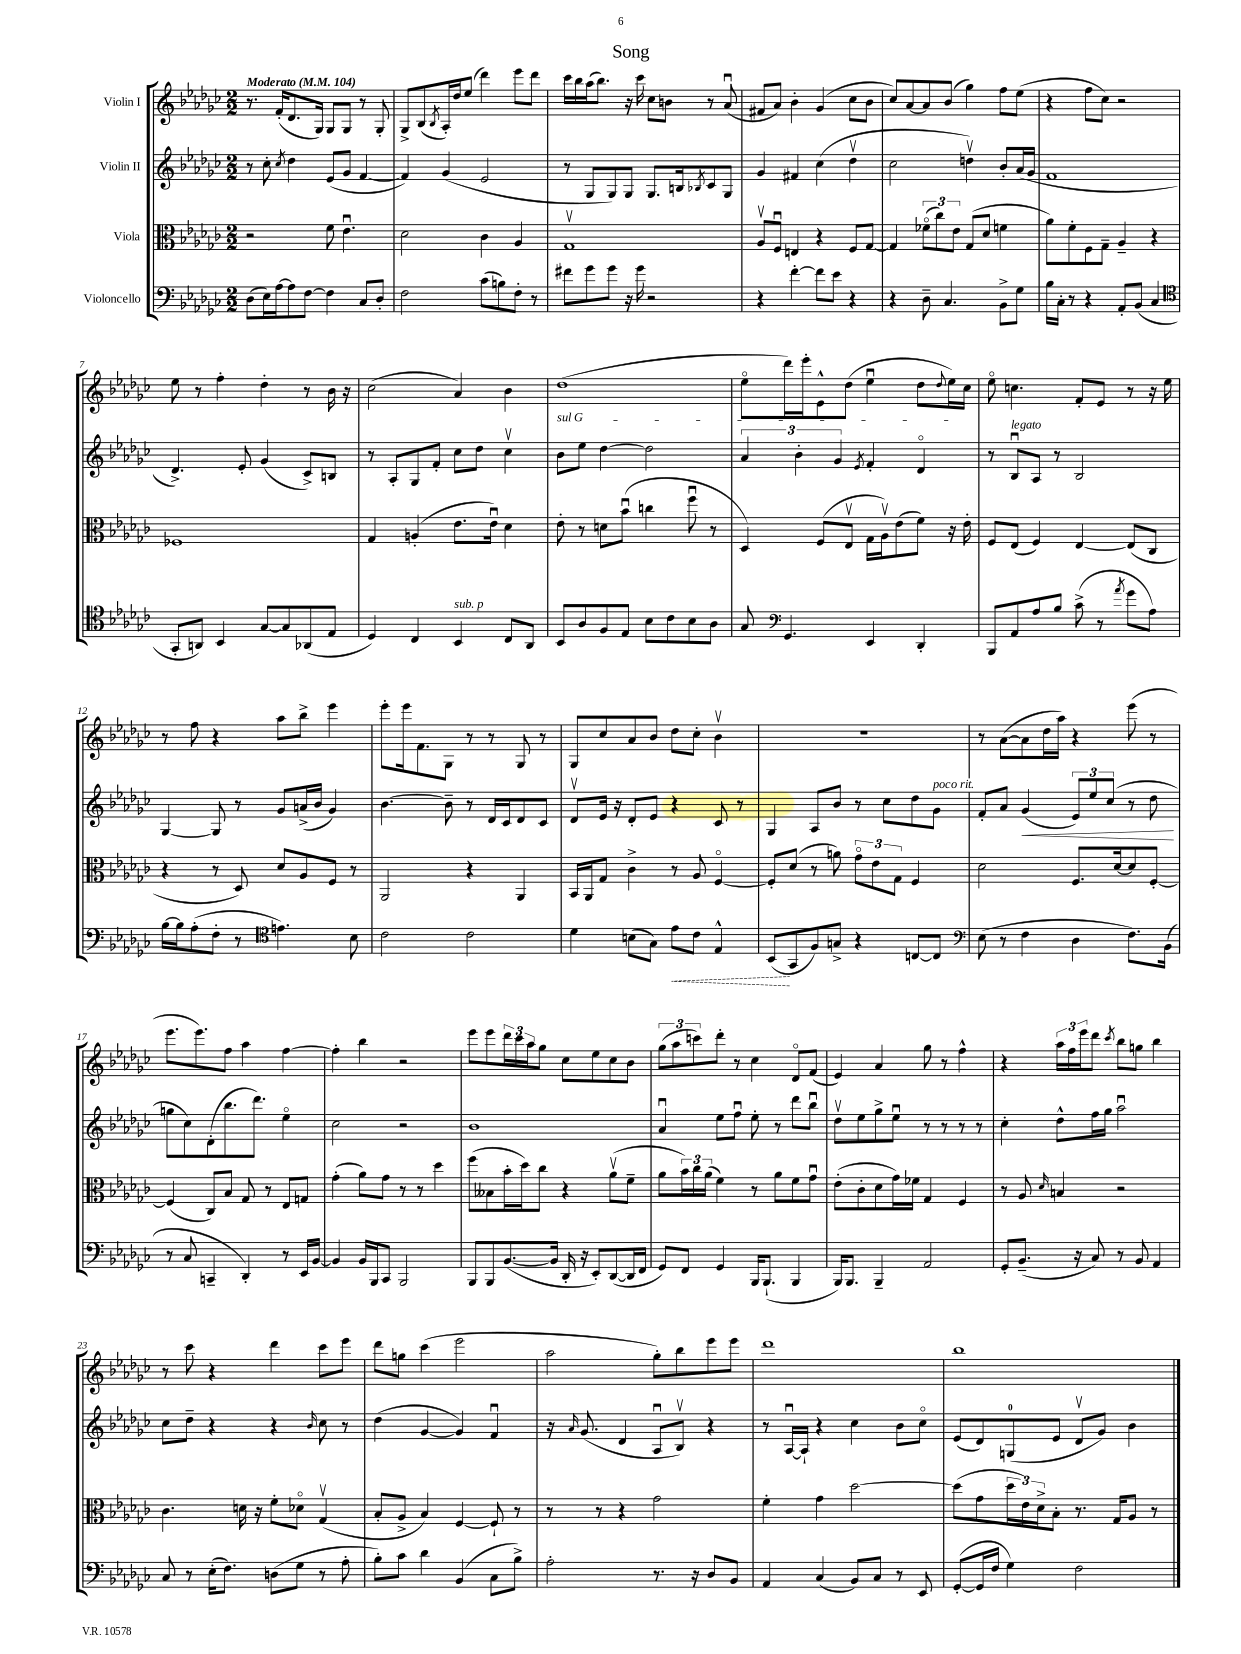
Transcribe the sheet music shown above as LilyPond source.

\header { title = "Song" }
<<
\new StaffGroup <<
\new Staff = "s0" \with { instrumentName = "Violin I" } {
    \clef treble \key ges \major \numericTimeSignature \time 2/2 \tempo "Moderato" 4 = 104
    r8. f'16-.( des'8. ges16) ges8 ges8 r8 ges8-. |
    ges8-> bes8( \acciaccatura { bes8 } aes16-.) des''16 ees''8( des'''4) ees'''8 des'''8 |
    ces'''16 bes''16 aes''16( bes''8.) r16 ces'''16 ces''8 b'8 r8 aes'8\downbow( |
    fis'8 aes'8) bes'4-. ges'4( ces''8 bes'8 |
    ces''8) aes'8~ aes'8 bes'8( ges''4) f''8 ees''8( |
    r4 f''8 ces''8) r2 |
    ees''8 r8 f''4-. des''4-. r8 bes'16 r16 |
    ces''2( aes'4) bes'4 |
    des''1( |
    ees''8\flageolet des'''16) ees'''16-. ees'8-^ des''8( ees''4\downbow des''8 \appoggiatura { des''8 } ees''16) ces''16 |
    ees''8\flageolet c''4. f'8-. ees'8 r8 r16 ees''16 |
    r8 f''8 r4 aes''8 bes''8-> ees'''4 |
    ees'''8-. ees'''16 f'8. ges8 r8 r8 ges8 r8 |
    ges8 ces''8 aes'8 bes'8 des''8 ces''8-. bes'4\upbow |
    r1 |
    r8 aes'8~( aes'8 des''16 aes''16) r4 ees'''8( r8 |
    ees'''8. ees'''8.) f''8 aes''4 f''4~ |
    f''4-. bes''4 r2 |
    ees'''8 ees'''8 \tuplet 3/2 { des'''16 ces'''16 aes''16 } ges''8 ces''8 ees''8 ces''8 bes'8 |
    \tuplet 3/2 { ges''8( aes''8 c'''8) } des'''8-. r8 ces''4 des'8\flageolet f'8( |
    ees'4) aes'4 ges''8 r8 f''4-^ |
    r4 \tuplet 3/2 { aes''16 f''16 ees'''16 } des'''8 \acciaccatura { ces'''8 } bes''8 g''8 bes''4 |
    r8 ces'''8 r4 des'''4 ces'''8 ees'''8 |
    des'''8 g''8 ces'''4( ees'''2 |
    aes''2 ges''8-.) bes''8 ees'''8 ees'''8 |
    des'''1 |
    bes''1 \bar "|." |
}
\new Staff = "s1" \with { instrumentName = "Violin II" } {
    \clef treble \key ges \major \numericTimeSignature \time 2/2
    r8 ces''8-. \acciaccatura { ces''8 } des''4 ees'8( ges'8 f'4~ |
    f'4) ges'4( ees'2 |
    r8 ges8 ges8) ges8 ges8. b16 \acciaccatura { bes8 } ces'8 ges8 |
    ges'4 fis'4 ces''4( des''4\upbow |
    ces''2 d''4\upbow) bes'8-. aes'16( ges'16 |
    f'1 |
    des'4.->) ees'8-. ges'4( ces'8->) b8 |
    r8 aes8-. ges8 f'8-. ces''8 des''8 ces''4\upbow |
    \once \override TextSpanner.bound-details.left.text = \markup { \italic "sul G" } bes'8\startTextSpan ees''8 des''4~ des''2 |
    \tuplet 3/2 { aes'4 bes'4-. ges'4 } \acciaccatura { ees'8 } f'4-. des'4\flageolet\stopTextSpan |
    r8 bes8\downbow^\markup { \italic "legato" } aes8 r8 bes2 |
    ges4~ ges8 r8 ges'8 a'16->( bes'16 ges'4) |
    bes'4.~ bes'8-- r8 des'16 ces'16 des'8 ces'8 |
    des'8\upbow ees'16 r16 des'8-. ees'8 r4 ces'8 r8 |
    ges4 aes8 bes'8 r8 ces''8 des''8 ges'8^\markup { \italic "poco rit." } |
    f'8-. aes'8 ges'4\<( \tuplet 3/2 { ees'8) ees''8 ces''8( } r8 des''8\! |
    g''8 ces''8) des'8-.( bes''8. des'''8.) ees''4\flageolet |
    ces''2 r2 |
    bes'1 |
    aes'4\downbow ees''8 f''8\downbow ees''8-. r8 des'''8 bes''8\downbow |
    des''8\upbow ees''8 ges''8-> ees''8\downbow r8 r8 r8 r8 |
    ces''4-. des''8-^ f''16 ges''16 aes''2\downbow |
    ces''8 des''8-- r4 r4 \grace { bes'16 } ces''8 r8 |
    des''4( ges'4~ ges'4) f'4\downbow |
    r16 \grace { aes'16 } ges'8.( des'4 aes8\downbow bes8\upbow) r4 |
    r8 aes16~\downbow aes16-! r4 ces''4 bes'8 ces''8\flageolet |
    ees'8( des'8) g8-0( ees'8 des'8\upbow ges'8) bes'4 \bar "|." |
}
\new Staff = "s2" \with { instrumentName = "Viola" } {
    \clef alto \key ges \major \numericTimeSignature \time 2/2
    r2 f'8 ees'4.\downbow |
    des'2 ces'4 aes4 |
    ges1\upbow |
    aes8\upbow f8\downbow e4 r4 f8 ges8~ |
    ges4 \tuplet 3/2 { fes'8\flageolet( ces''8) ees'8 } ges8( des'8 f'4 |
    aes'8) f'8-. f8 ges8-- aes4-- r4 |
    fes1 |
    ges4 a4-.( ees'8. ees'16\downbow) des'4 |
    ees'8-. r8 d'8 bes'8\downbow( c''4 f''8\downbow r8 |
    des4) f8( ees8\upbow ges16 aes16\upbow) ees'8( f'8) r16 ees'16-. |
    f8 ees8( f4) ees4~ ees8( ces8 |
    r4 r8 des8) des'8 aes8 f8 r8 |
    aes,2 r4 aes,4 |
    bes,16 aes,16 ges8 ces'4-> r8 aes8 f4~\flageolet |
    f8-. des'8( r8 a'8) \tuplet 3/2 { ges'8\flageolet ees'8 ges8 } f4 |
    des'2 f8. des'16~ des'8 f8~-. |
    f4( ces8) bes8 ges8 r8 ees8 g8 |
    ges'4-.( aes'8) ges'8 r8 r8 des''4 |
    f''8( beses8 bes'16-. des''16) ces''8 r4 aes'8\upbow( f'8-- |
    aes'8 \tuplet 3/2 { bes'16) ces''16 aes'16( } f'4) r8 aes'8 f'8 ges'8\downbow |
    ees'8-.( ces'8-. des'8 ges'16) fes'16 ges4 f4 |
    r8 aes8 \grace { des'16 } b4 r2 |
    ces'4. d'16 r16 f'8-. des'8\flageolet ges4\upbow( |
    bes8-. aes8-> bes4) f4~ f8-! r8 |
    r8 r8 r4 ges'2 |
    f'4-. ges'4 des''2~ |
    des''8( ges'8 \tuplet 3/2 { des''16 ees'16) des'16-> } bes8-. r8. ges16 aes8 r8 \bar "|." |
}
\new Staff = "s3" \with { instrumentName = "Violoncello" } {
    \clef bass \key ges \major \numericTimeSignature \time 2/2
    des8( ees16) aes16~ aes8 f8~ f4 ces8 des8-. |
    f2 ces'8( b8) f8-. r8 |
    fis'8 ges'8 ges'8 r16 ges'16 r2 |
    r4 f'4~-. f'8 ees'8 r4 |
    r4 des8-- ces4. bes,8-> ges8 |
    bes16 ces16-. r8 r4 aes,8-. bes,8( ces4 |
    \clef tenor ges,8-. a,8) bes,4 ges8~ ges8 aes,8( ees8 |
    des4) ces4 bes,4^\markup { \italic "sub. p" } ces8 aes,8 |
    bes,8 aes8 f8 ees8 bes8 ces'8 bes8 aes8 |
    ges8 \clef bass ges,4. ees,4 des,4-. |
    bes,,8 aes,8 aes8 bes8 ces'8->( r8 \acciaccatura { aes'8 } ges'8 aes8) |
    bes16~ bes16 aes8-.( f8-. r8 \clef tenor e'4.) bes8 |
    ces'2 ces'2 |
    des'4 b8( ges8) \once \override Hairpin.style = #'dashed-line ees'8\< ces'8 ees4-^ |
    bes,8\!( ges,8 f8) g8-> r4 c8~ c8 |
    \clef bass ees8( r8 f4 des4 f8.) bes,16( |
    r8 ces8 c,4-- des,4-.) r8 ees,16 bes,16~ |
    bes,4 bes,16 bes,,16 ces,8 bes,,2 |
    bes,,8 bes,,8 bes,8.~( bes,16 des,16-. r16 ees,8-.) des,8~( des,16 f,16 |
    ges,8) f,8 ges,4 bes,,16 bes,,8.-!( bes,,4 |
    bes,,16) bes,,8. bes,,4-- aes,2 |
    ges,8-. bes,8.--( r16 ces8) r8 bes,8 aes,4 |
    ces8 r8 ees16-.( f8.) d8( ges8 r8 aes8-. |
    bes8-.) ces'8 des'4 bes,4( ces8 bes8->) |
    aes2-. r8. r16 des8 bes,8 |
    aes,4 ces4( bes,8) ces8 r8 ees,8 |
    ges,8~-.( ges,16 f16 ges4) f2 \bar "|." |
}
>>
>>
